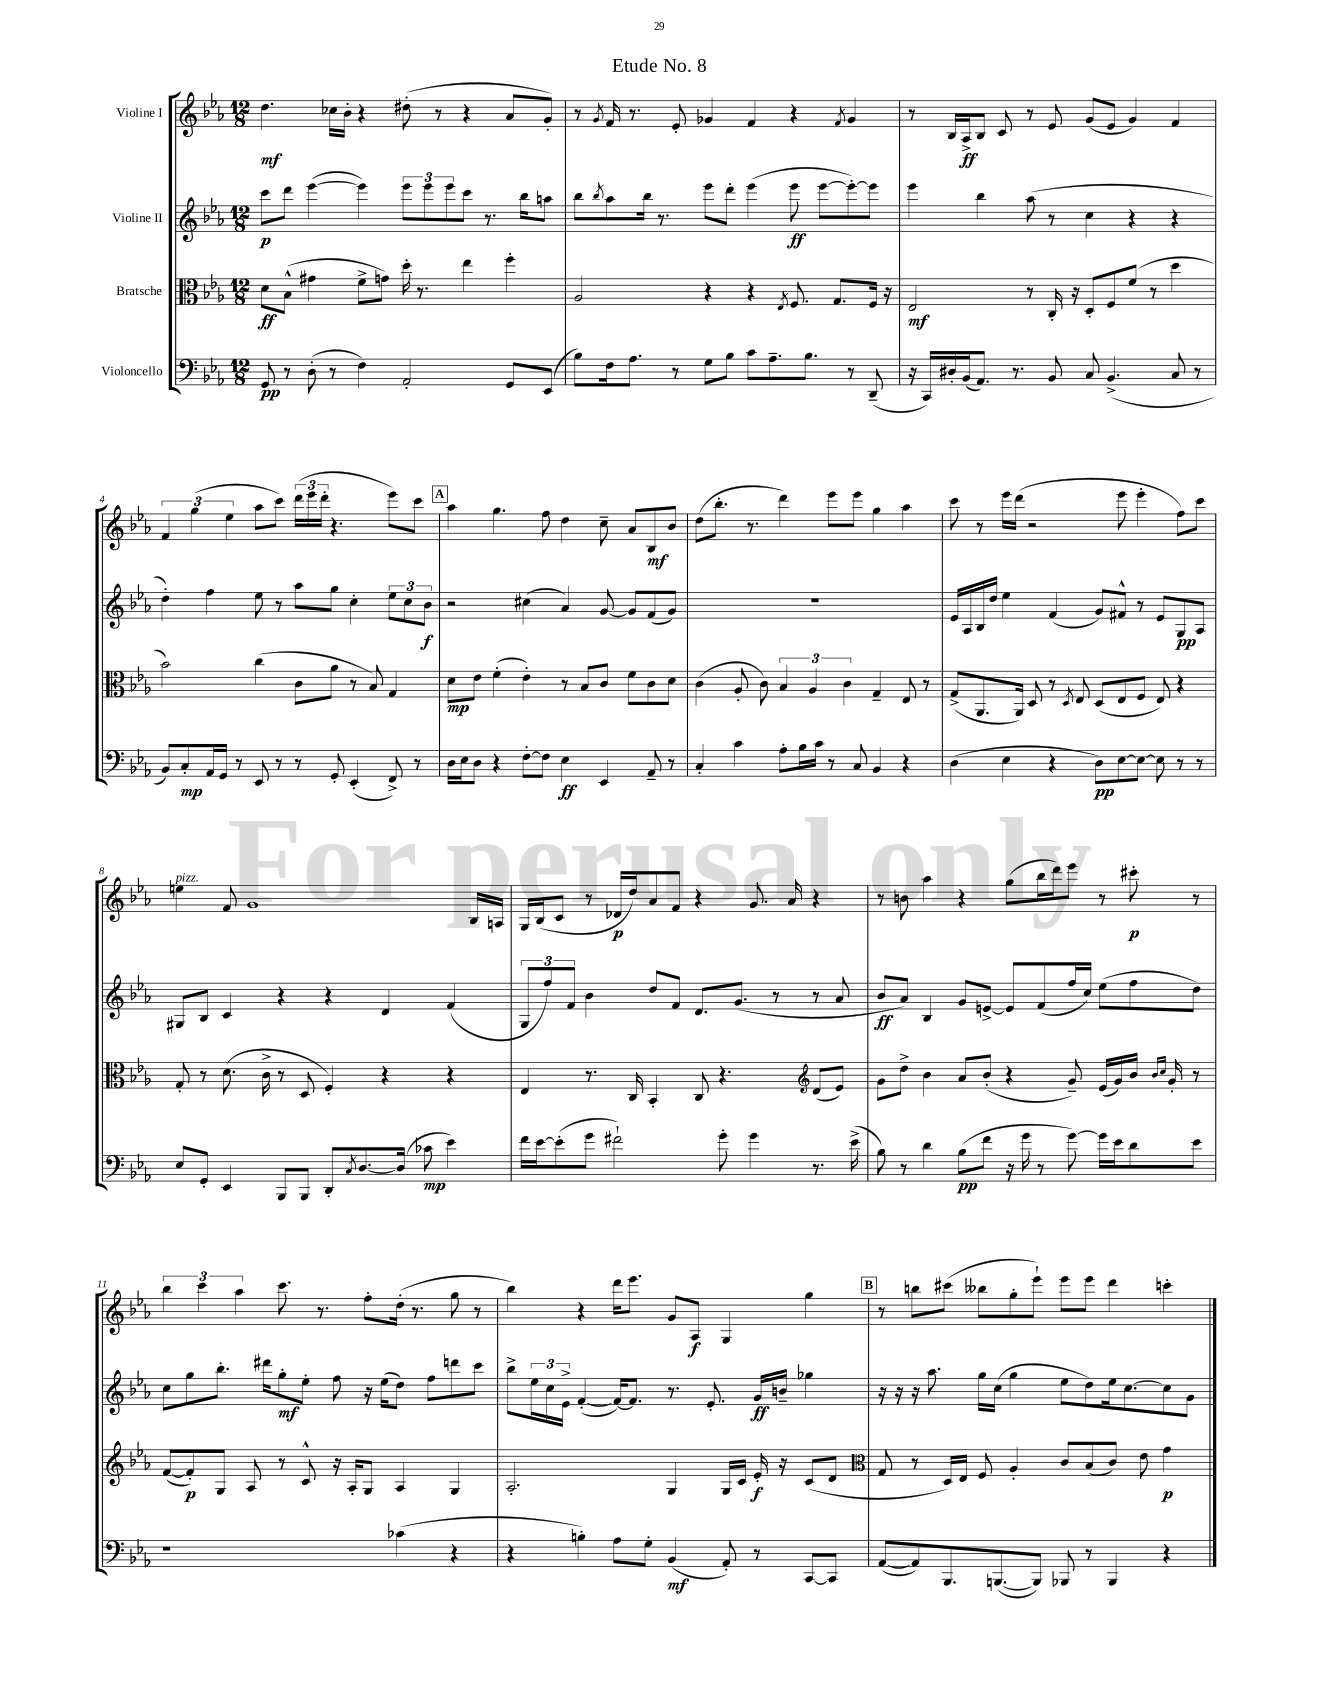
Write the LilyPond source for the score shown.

\header { title = "Etude No. 8" }
<<
\new StaffGroup <<
\new Staff = "s0" \with { instrumentName = "Violine I" } {
    \clef treble \key ees \major \numericTimeSignature \time 12/8
    d''4.\mf ces''16 bes'16-. r4 dis''8-.( r8 r4 aes'8 g'8-.) |
    r8 \acciaccatura { g'8 } f'16 r8. ees'8-. ges'4 f'4 r4 \acciaccatura { f'8 } ges'4 |
    r8 bes16 aes16->\ff bes8 c'8 r8 ees'8 g'8( ees'8 g'4) f'4 |
    \tuplet 3/2 { f'4 g''4( ees''4 } aes''8 c'''8) \tuplet 3/2 { d'''16( ees'''16 d'''16-. } r4. ees'''8) c'''8 |
    \mark \markup { \box "A" } aes''4 g''4. f''8 d''4 c''8-- aes'8 bes8\mf bes'8 |
    d''8( bes''8.-. r8. d'''4) ees'''8 ees'''8 g''4 aes''4 |
    c'''8 r8 ees'''16 d'''16( r2 ees'''8 ees'''4-. f''8) c'''8 |
    e''4^\markup { \italic "pizz." } f'8 g'1 bes16 a16 |
    g16 bes16( c'8 r8 des'16\p d''16) aes'8 f'8 r4 g'8. aes'16 r4 |
    r8 b'8 aes''4 r4 g''8( bes''16 d'''16) ees'''8 r8 cis'''8-.\p r8 |
    \tuplet 3/2 { bes''4 c'''4 aes''4 } c'''8. r8. f''8-. d''16-.( r8. g''8 r8 |
    bes''4) r4 d'''16 ees'''8. g'8 aes8\f g4 g''4 |
    \mark \markup { \box "B" } r8 b''8 cis'''8( beses''8 g''8-. ees'''8-!) ees'''8 ees'''8 d'''4 c'''4-. \bar "|." |
}
\new Staff = "s1" \with { instrumentName = "Violine II" } {
    \clef treble \key ees \major \numericTimeSignature \time 12/8
    c'''8\p d'''8 ees'''4~( ees'''4) \tuplet 3/2 { ees'''8 ees'''8 ees'''8 } c'''8 r8. bes''16 a''8 |
    bes''8 \acciaccatura { bes''8 } aes''8 bes''16 r8. ees'''8 d'''8-. ees'''4( ees'''8\ff ees'''8~ ees'''8~-.) ees'''8 |
    ees'''4 bes''4 aes''8( r8 c''4 r4 r4 |
    d''4-.) f''4 ees''8 r8 aes''8 g''8 c''4-. \tuplet 3/2 { ees''8 c''8 bes'8\f } |
    \mark \markup { \box "A" } r2 cis''4( aes'4) g'8~ g'8 f'8( g'8) |
    R1. |
    ees'16 aes16 bes16 d''16 ees''4 f'4( g'8) fis'8-^ r8 ees'8 g8\pp aes8 |
    gis8 bes8 c'4 r4 r4 d'4 f'4( |
    \tuplet 3/2 { g8 f''8) f'8 } bes'4 d''8 f'8 d'8. g'8.( r8 r8 aes'8 |
    bes'8\ff aes'8) bes4 g'8 e'8~-> e'8 f'8( f''16 c''16) ees''8( f''8 d''8) |
    c''8 g''8 bes''8.-. dis'''16 g''8-.\mf ees''8-. f''8 r16 ees''16( d''8) f''8 d'''8 c'''8 |
    bes''8-> \tuplet 3/2 { ees''16 c''16 ees'16-> } f'4~-.( f'16~) f'8. r8. ees'8.-. g'16\ff b'16-- ges''4 |
    \mark \markup { \box "B" } r16 r16 r16 aes''8. g''16 c''16( g''4 ees''8 d''8) ees''16 c''8.~ c''8 g'8 \bar "|." |
}
\new Staff = "s2" \with { instrumentName = "Bratsche" } {
    \clef alto \key ees \major \numericTimeSignature \time 12/8
    d'8\ff bes8-^( gis'4 f'8-> g'8) d''16-. r8. ees''4 f''4-. |
    aes2 r4 r4 \acciaccatura { ees8 } f8. g8. f16 r16 |
    ees2\mf r8 c16-. r16 d8-. f8 f'8( r8 d''4 |
    bes'2) c''4( c'8 aes'8 r8 bes8) g4 |
    \mark \markup { \box "A" } d'8\mp ees'8 f'4-.( ees'4-.) r8 bes8 c'8 f'8 c'8 d'8 |
    c'4( aes8-. c'8) \tuplet 3/2 { bes4 aes4 c'4 } g4-- ees8 r8 |
    g8->( aes,8. aes,16) d8 r8 \acciaccatura { d8 } ees8 d8( ees8 f8 ees8) r4 |
    g8-. r8 d'8.( c'16-> r8 d8 f4-.) r4 r4 |
    ees4 r8. c16 bes,4-. c8 r4. \clef treble d'8( ees'8) |
    g'8 d''8-> bes'4 aes'8 bes'8-.( r4 g'8--) ees'16( g'16) bes'16 \grace { bes'16 c''16 } g'16-. r8 |
    f'8~( f'8-.\p) g8 aes8 r8 c'8-^ r16 aes16-. g8 aes4 g4 |
    aes2.-. g4 g16 c'16 ees'16-.\f r16 c'8( d'8 |
    \mark \markup { \box "B" } \clef alto g8 r8 d16) ees16 f8 aes4-. c'8 bes8( c'8) ees'8 g'4\p \bar "|." |
}
\new Staff = "s3" \with { instrumentName = "Violoncello" } {
    \clef bass \key ees \major \numericTimeSignature \time 12/8
    g,8\pp r8 d8-.( r8 f4) aes,2-. g,8 ees,8( |
    bes8) f16 aes8. r8 g8 bes8 c'8 aes8.-- bes8. r8 d,8--( |
    r16 c,16) dis16-. bes,16( aes,8.) r8. bes,8 c8 bes,4.->( c8 r8 |
    bes,8) c8-.\mp aes,16 g,16 r8 ees,8 r8 r8 g,8-. ees,4-.( f,8->) r8 |
    \mark \markup { \box "A" } d16 ees16 d8 r4 f8~-. f8 ees4\ff ees,4 aes,8-- r8 |
    c4-. c'4 aes8-. bes16 c'16 r8 c8 bes,4 r4 |
    d4( ees4 r4 d8\pp) ees8~ ees8~ ees8 r8 r8 |
    ees8 g,8-. ees,4 bes,,8 bes,,8 d,8-. \acciaccatura { c8 } d8.~ d16( ces'8\mp ees'4) |
    f'16 ees'16~ ees'8-.( g'8 fis'2-!) g'8-. g'4 r8. ees'16->( |
    bes8) r8 d'4 bes8\pp( f'8 r16 g'16 r8 g'8~) g'16 ees'16 d'8 ees'8 |
    r1 ces'4( r4 |
    r4 b4-.) aes8 g8-. bes,4\mf( aes,8-.) r8 c,8~ c,8 |
    \mark \markup { \box "B" } aes,8~( aes,8) bes,,8. b,,8.~( b,,8) bes,,8 r8 bes,,4 r4 \bar "|." |
}
>>
>>
